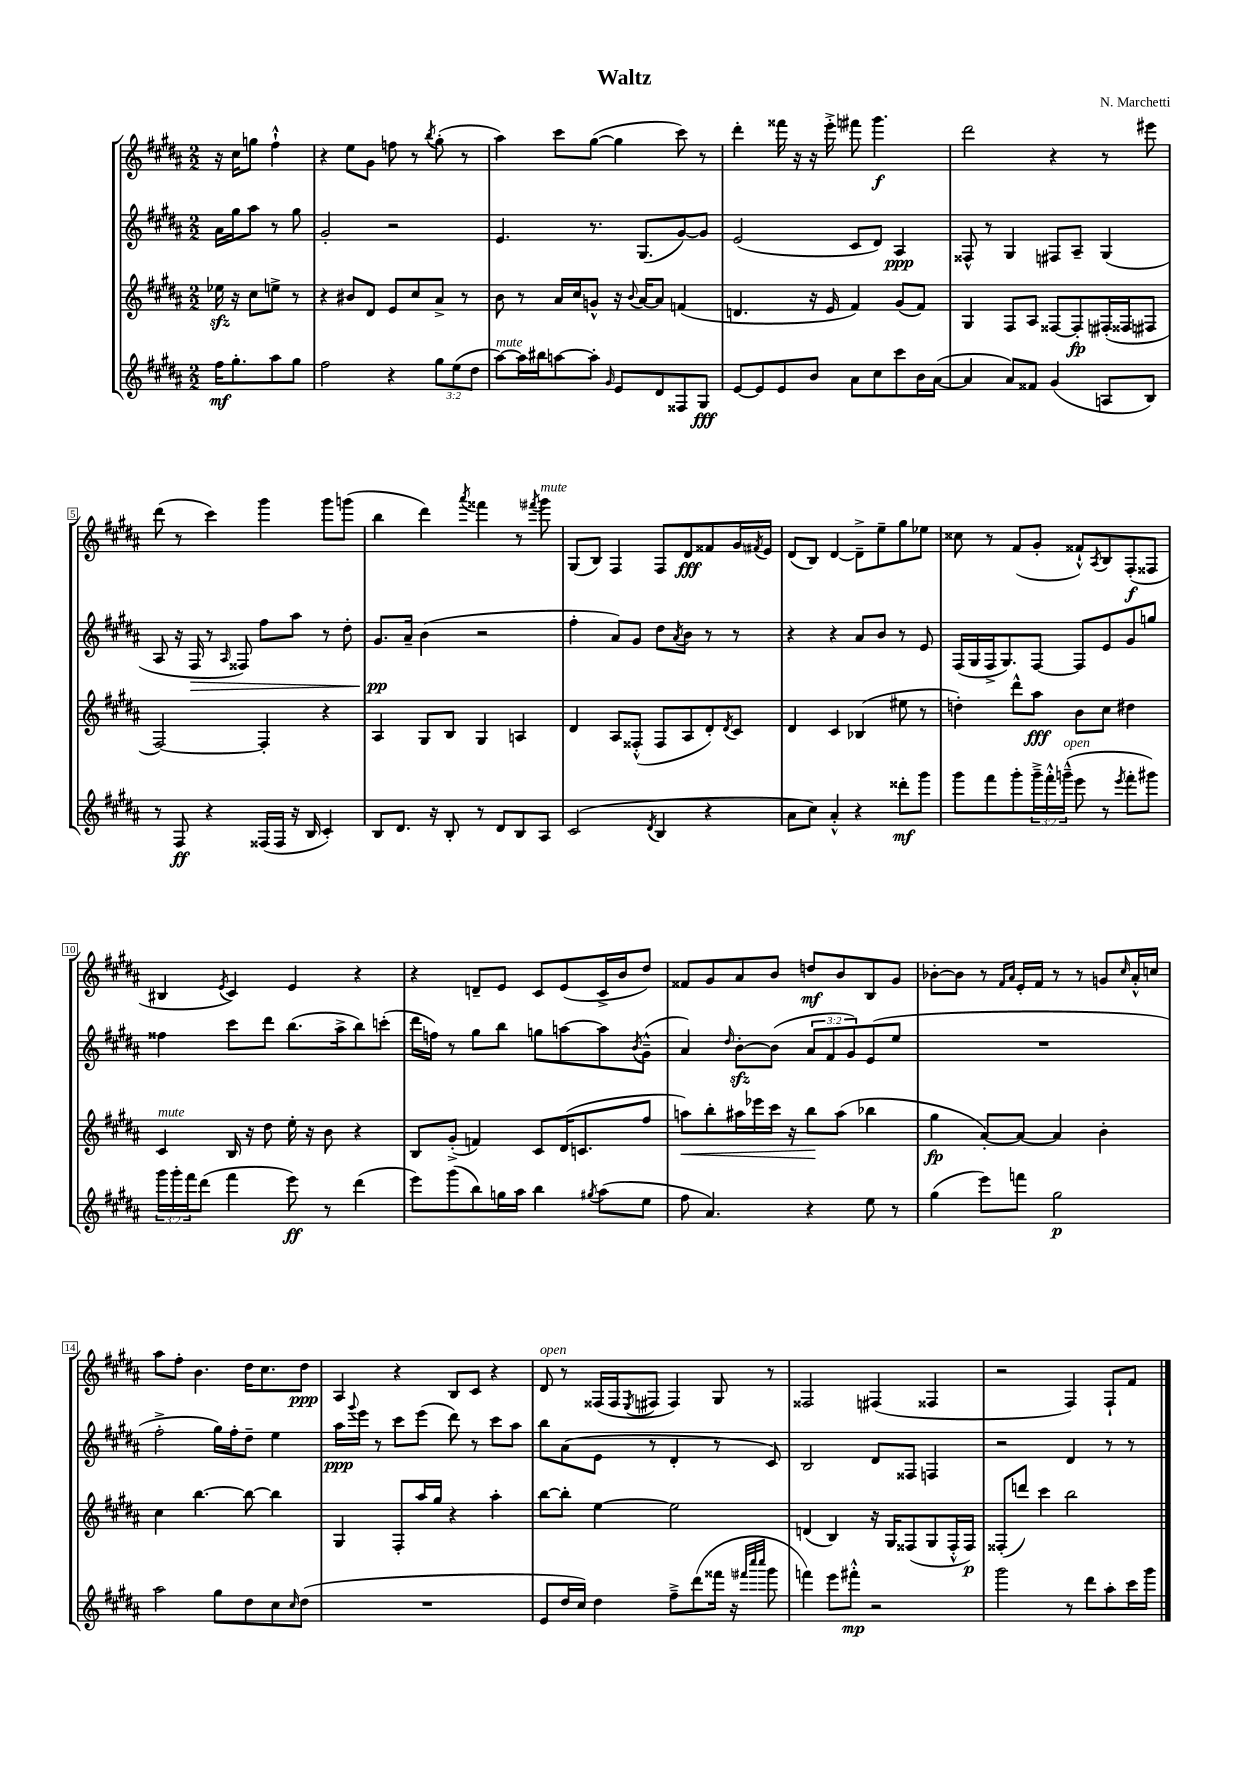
\header { title = "Waltz" composer = "N. Marchetti" }
<<
\new StaffGroup <<
\new Staff = "s0" {
    \clef treble \key b \major \numericTimeSignature \time 2/2 \partial 2
    r16 cis''16 g''8 fis''4-!-^ |
    r4 e''8 gis'8 f''8 r8 \acciaccatura { b''8 } gis''8-.( r8 |
    ais''4) cis'''8 gis''8~( gis''4 cis'''8) r8 |
    dis'''4-. fisis'''16 r16 r16 e'''16-.-> fis'''8 gis'''4.\f |
    dis'''2 r4 r8 eis'''8 |
    dis'''8( r8 cis'''4) gis'''4 gis'''8 g'''8( |
    b''4 dis'''4) \acciaccatura { ais'''8 } fisis'''4 r8 \acciaccatura { fis'''8 } gis'''8^\markup { \italic "mute" } |
    gis8( b8) fis4 fis8 dis'8\fff fisis'8 gis'16 \acciaccatura { fis'8 } e'16 |
    dis'8( b8) dis'4~ dis'8---> e''8-- gis''8 ees''8 |
    cisis''8 r8 fis'8( gis'8-. fisis'8-!-^) \acciaccatura { ais8 } b8 fis8-.\f( fisis8 |
    bis4 \acciaccatura { e'8 } cis'4) e'4 r4 |
    r4 d'8-- e'8 cis'8 e'8( cis'16-> b'16 dis''8) |
    fisis'8 gis'8 ais'8 b'8 d''8\mf b'8 b8 gis'8 |
    bes'8~-. bes'8 r8 \grace { fis'16 ais'16 } e'16-. fis'16 r8 r8 g'8 \grace { cis''16 } ais'16-.-^ c''16 |
    ais''8 fis''8-. b'4. dis''16 cis''8. dis''8\ppp |
    ais4 r4 b8 cis'8 r4 |
    dis'8^\markup { \italic "open" } r8 fisis16( fisis16 \acciaccatura { e8 } fis8 fis4) gis8 r8 |
    fisis2 fis4( fisis4 |
    r2 fis4) fis8-! fis'8 \bar "|." |
}
\new Staff = "s1" {
    \clef treble \key b \major \numericTimeSignature \time 2/2 \override Staff.TupletNumber.text = #tuplet-number::calc-fraction-text \partial 2
    ais'16 gis''16 ais''8 r8 gis''8 |
    gis'2-. r2 |
    e'4. r8. gis8.( gis'8~) gis'8 |
    e'2( cis'8 dis'8) ais4\ppp |
    fisis8-^ r8 gis4 fis8 ais8-- gis4( |
    ais8 r16 fis16\> r8 \grace { ais16 } fisis8) fis''8 ais''8 r8 dis''8-. |
    gis'8.\pp\! ais'16-- b'4( r2 |
    fis''4-. ais'8) gis'8 dis''8 \acciaccatura { ais'8 } b'8 r8 r8 |
    r4 r4 ais'8 b'8 r8 e'8 |
    fis16( gis16 fis16-> gis8.) fis8~ fis8 e'8 gis'8 g''8 |
    fisis''4 cis'''8 dis'''8 b''8.( ais''16-> b''8) c'''8-.( |
    dis'''16 f''16) r8 gis''8 b''8 g''8 a''8~ a''8 \acciaccatura { b'8 } gis'8---^( |
    ais'4) \grace { dis''16 } b'8~-.\sfz b'8( \tuplet 3/2 { ais'8 fis'8 gis'8) } e'8( e''8 |
    R1 |
    fis''2-.-> gis''16) fis''16-. dis''8-- e''4 |
    ais''16\ppp \appoggiatura { gis'''8 } e'''16 r8 cis'''8 e'''8( dis'''8) r8 cis'''8 ais''8 |
    b''8 ais'8( e'8 r8 dis'4-. r8 cis'8) |
    b2 dis'8 fisis8 f4 |
    r2 dis'4 r8 r8 \bar "|." |
}
\new Staff = "s2" {
    \clef treble \key b \major \numericTimeSignature \time 2/2 \partial 2
    ees''16\sfz r16 cis''8 e''8-> r8 |
    r4 bis'8 dis'8 e'8 cis''8 ais'8-> r8 |
    b'8 r8 ais'16 cis''16 g'8-^ r16 \appoggiatura { b'8 } ais'16~ ais'8 f'4( |
    d'4. r16 e'16 fis'4) gis'8( fis'8) |
    gis4 fis8 ais8 fisis8~ fisis8-.\fp fis16-.( fisis16 fis8 |
    fis2~) fis4-. r4 |
    ais4 gis8 b8 gis4 a4 |
    dis'4 ais8 fisis8-.-^( fisis8 ais8 dis'8-.) \acciaccatura { dis'8 } cis'8 |
    dis'4 cis'4 bes4( eis''8 r8 |
    d''4-.) dis'''8-^ ais''8\fff b'8 cis''8 dis''4 |
    cis'4^\markup { \italic "mute" } b16 r16 dis''8 e''16-. r16 b'8 r4 |
    b8 gis'8-.->( f'4) cis'8 dis'16( c'8. fis''8 |
    a''8\<) b''8-. ais''16 ees'''16 cis'''16 r16 b''8\! ais''8( bes''4 |
    gis''4\fp ais'8~-.) ais'8~ ais'4 b'4-. |
    cis''4 b''4.~ b''8~ b''4 |
    gis4 fis8-. ais''16 gis''16 r4 ais''4-. |
    b''8~ b''8-. e''4~ e''2 |
    d'4( b4) r16 gis16 fisis8( gis8 fisis16-.-^ fisis16\p) |
    fisis8-.( d'''8) cis'''4 b''2 \bar "|." |
}
\new Staff = "s3" {
    \clef treble \key b \major \numericTimeSignature \time 2/2 \override Staff.TupletNumber.text = #tuplet-number::calc-fraction-text \partial 2
    fis''16\mf gis''8.-. ais''8 gis''8 |
    fis''2 r4 \tuplet 3/2 { gis''8 e''8( dis''8 } |
    ais''8~^\markup { \italic "mute" }) ais''16 bis''16 a''8~ a''8-. \grace { gis'16 } e'8 dis'8 fisis8 gis8\fff |
    e'8~ e'8 e'8 b'8 ais'8 cis''8 cis'''8 b'16 ais'16~( |
    ais'4 ais'8) fisis'8 gis'4( a8 b8) |
    r8 fis8\ff r4 fisis16( fisis16 r16 b16 cis'4-.) |
    b8 dis'8. r16 b8-. r8 dis'8 b8 ais8 |
    cis'2( \acciaccatura { dis'8 } b4 r4 |
    ais'8 cis''8) ais'4-.-^ r4 disis'''8-.\mf gis'''8 |
    gis'''8 fis'''8 gis'''8-. \tuplet 3/2 { gis'''16---> fis'''16-.-^ g'''16---^^\markup { \italic "open" }( } e'''8 r8 \acciaccatura { e'''8 } fis'''8-. gis'''8) |
    \tuplet 3/2 { gis'''16 gis'''16-. fis'''16 } dis'''8( fis'''4 e'''8\ff) r8 dis'''4( |
    e'''8) gis'''8( b''8) g''16 ais''16 b''4 \acciaccatura { gis''8 } ais''8( e''8 |
    fis''8 ais'4.) r4 e''8 r8 |
    gis''4( e'''8) f'''8 gis''2\p |
    ais''2 gis''8 dis''8 cis''8 \grace { cis''16 } dis''8( |
    R1 |
    e'8 dis''16 cis''16) dis''4 fis''8---> dis'''8( fisis'''16 r16 \grace { fis'''32 cis''''32 cis''''32 } gis'''8 |
    f'''4) e'''8 fis'''8-.-^\mp r2 |
    gis'''2 r8 dis'''8 ais''8-. cis'''16 gis'''16 \bar "|." |
}
>>
>>
\layout { \context { \Score \override BarNumber.stencil = #(make-stencil-boxer 0.1 0.3 ly:text-interface::print) } }
